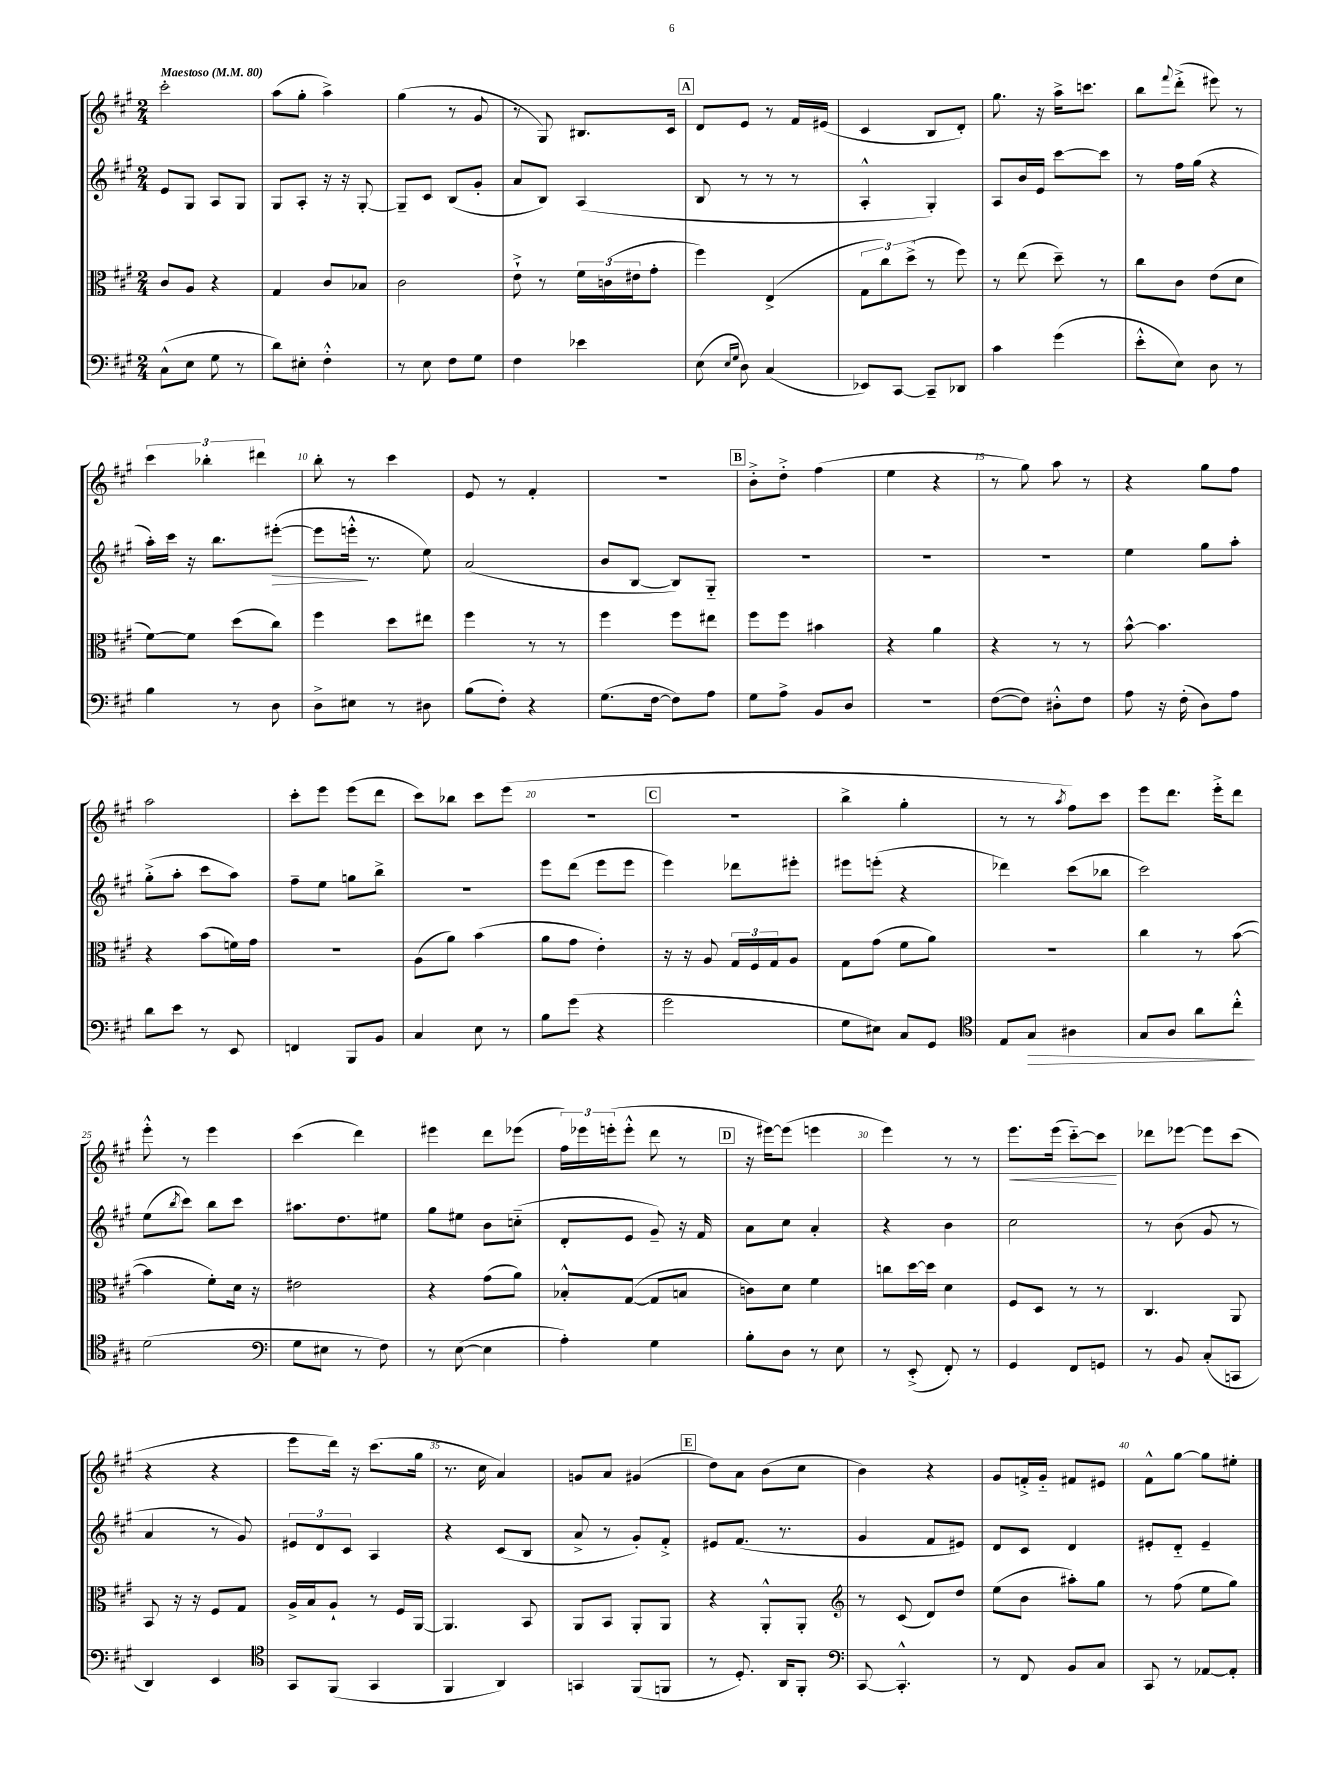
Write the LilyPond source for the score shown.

<<
\new StaffGroup <<
\new Staff = "s0" {
    \clef treble \key a \major \numericTimeSignature \time 2/4 \tempo "Maestoso" 4 = 80
    cis'''2-. |
    a''8( gis''8-. a''4->) |
    gis''4( r8 gis'8 |
    r8 gis8) bis8. cis'16 |
    \mark \markup { \box "A" } d'8 e'8 r8 fis'16 eis'16( |
    cis'4 b8 d'8-.) |
    gis''8. r16 a''16-> c'''8. |
    b''8 \appoggiatura { fis'''8 } d'''8-.->( eis'''8) r8 |
    \tuplet 3/2 { cis'''4 bes''4-. dis'''4 } |
    b''8-. r8 cis'''4 |
    e'8 r8 fis'4-. |
    R2 |
    \mark \markup { \box "B" } b'8-.-> d''8-.-> fis''4( |
    e''4 r4 |
    r8 gis''8) a''8 r8 |
    r4 gis''8 fis''8 |
    a''2 |
    cis'''8-. e'''8 e'''8( d'''8 |
    cis'''8) bes''8 cis'''8 e'''8( |
    r2 |
    \mark \markup { \box "C" } r2 |
    b''4-> gis''4-. |
    r8 r8 \acciaccatura { a''8 } fis''8) cis'''8 |
    e'''8 d'''8. e'''16-.-> d'''8 |
    e'''8-.-^ r8 e'''4 |
    cis'''4( d'''4) |
    eis'''4 d'''8 ees'''8( |
    \tuplet 3/2 { fis''16) ees'''16 e'''16-.( } e'''8-.-^ d'''8 r8 |
    \mark \markup { \box "D" } r16 eis'''16~) eis'''8( e'''4 |
    e'''4) r8 r8 |
    e'''8.\< e'''16( cis'''8~-_) cis'''8\! |
    des'''8 ees'''8~ ees'''8 cis'''8( |
    r4 r4 |
    e'''8 d'''16) r16 cis'''8.( gis''16 |
    r8. cis''16 a'4) |
    g'8 a'8 gis'4( |
    \mark \markup { \box "E" } d''8) a'8 b'8( cis''8 |
    b'4) r4 |
    gis'8 f'16-.-> gis'16-_ fis'8 eis'8 |
    fis'8-^ gis''8~ gis''8 eis''8-. \bar "|." |
}
\new Staff = "s1" {
    \clef treble \key a \major \numericTimeSignature \time 2/4
    e'8 gis8 a8 gis8 |
    gis8 a8-. r16 r16 gis8~-. |
    gis8-- cis'8 b8( gis'8-. |
    a'8 b8) a4( |
    \mark \markup { \box "A" } b8 r8 r8 r8 |
    a4-.-^ gis4-.) |
    a8 b'16 e'16 cis'''8~ cis'''8 |
    r8 fis''16 gis''16( r4 |
    a''16-.) cis'''16 r16 b''8. eis'''8~-.\>( |
    eis'''8 e'''16-.-^\! r8. e''8) |
    a'2( |
    b'8 b8~ b8) gis8-_ |
    \mark \markup { \box "B" } R2 |
    R2 |
    R2 |
    e''4 gis''8 a''8-. |
    gis''8-.->( a''8-. cis'''8 a''8) |
    fis''8-- e''8 g''8 b''8-> |
    R2 |
    e'''8 d'''8( e'''8 e'''8 |
    \mark \markup { \box "C" } e'''4) des'''8 eis'''8-. |
    eis'''8 e'''8-.( r4 |
    des'''4) cis'''8( bes''8 |
    cis'''2) |
    e''8( \acciaccatura { b''8 } cis'''8) b''8 cis'''8 |
    ais''8. d''8. eis''8 |
    gis''8 eis''8 b'8 c''8-_( |
    d'8-. e'8 gis'8--) r16 fis'16 |
    \mark \markup { \box "D" } a'8 cis''8 a'4-. |
    r4 b'4 |
    cis''2 |
    r8 b'8( gis'8 r8 |
    a'4 r8 gis'8) |
    \tuplet 3/2 { eis'8 d'8 cis'8 } a4 |
    r4 cis'8( b8 |
    a'8-> r8 gis'8-.) fis'8-.-> |
    \mark \markup { \box "E" } eis'8 fis'8.( r8. |
    gis'4 fis'8 eis'8) |
    d'8 cis'8 d'4 |
    eis'8-. d'8-_ eis'4-- \bar "|." |
}
\new Staff = "s2" {
    \clef alto \key a \major \numericTimeSignature \time 2/4
    cis'8 a8 r4 |
    gis4 cis'8 bes8 |
    cis'2 |
    e'8-!-> r8 \tuplet 3/2 { fis'16 c'16( eis'16 } gis'8-. |
    \mark \markup { \box "A" } fis''4) e4->( |
    \tuplet 3/2 { gis8 cis''8) d''8->( } r8 fis''8) |
    r8 e''8( d''8--) r8 |
    cis''8 cis'8 e'8( d'8 |
    fis'8~) fis'8 d''8( cis''8) |
    fis''4 d''8 eis''8 |
    fis''4 r8 r8 |
    fis''4 fis''8 eis''8 |
    \mark \markup { \box "B" } fis''8 fis''8 bis'4 |
    r4 a'4 |
    r4 r8 r8 |
    b'8~-^ b'4. |
    r4 b'8( f'16) gis'16 |
    R2 |
    a8( a'8) b'4( |
    a'8 gis'8 e'4-.) |
    \mark \markup { \box "C" } r16 r16 a8 \tuplet 3/2 { gis16 fis16 gis16 } a8 |
    gis8 gis'8( fis'8 a'8) |
    R2 |
    cis''4 r8 b'8~( |
    b'4 fis'8-.) d'16 r16 |
    eis'2 |
    r4 gis'8( a'8) |
    bes8-.-^ gis8~( gis8 b8 |
    \mark \markup { \box "D" } c'8) d'8 fis'4 |
    c''8 d''16~ d''16 d'4 |
    fis8 d8 r8 r8 |
    cis4. a,8 |
    b,8 r16 r16 fis8 gis8 |
    a16-> b16 a8-! r8 fis16 a,16~ |
    a,4. b,8 |
    a,8 b,8 a,8-. a,8 |
    \mark \markup { \box "E" } r4 a,8-.-^ a,8-. |
    \clef treble r8 cis'8( d'8) d''8 |
    e''8( b'8 ais''8-.) gis''8 |
    r8 fis''8( e''8 gis''8) \bar "|." |
}
\new Staff = "s3" {
    \clef bass \key a \major \numericTimeSignature \time 2/4
    cis8-^( e8 gis8 r8 |
    d'8) eis8-. fis4-.-^ |
    r8 e8 fis8 gis8 |
    fis4 ees'4 |
    \mark \markup { \box "A" } e8( \grace { e16 gis16 } d8) cis4( |
    ees,8) cis,8~ cis,8-- des,8 |
    cis'4 gis'4( |
    e'8-.-^ e8) d8 r8 |
    b4 r8 d8 |
    d8-> eis8 r8 dis8 |
    b8( fis8-.) r4 |
    gis8.( fis16~ fis8) a8 |
    \mark \markup { \box "B" } gis8 a8-> b,8 d8 |
    r2 |
    fis8~( fis8) dis8-.-^ fis8 |
    a8 r16 fis16-.( d8) a8 |
    d'8 e'8 r8 e,8 |
    f,4 b,,8 b,8 |
    cis4 e8 r8 |
    b8 gis'8( r4 |
    \mark \markup { \box "C" } gis'2 |
    gis8 eis8) cis8 gis,8 |
    \clef tenor e8 gis8\> ais4 |
    gis8 a8 a'8 cis''8-.-^\! |
    d'2( |
    \clef bass gis8 eis8 r8 fis8) |
    r8 e8~( e4 |
    a4-.) gis4 |
    \mark \markup { \box "D" } b8-. d8 r8 e8 |
    r8 e,8-.->( fis,8-.) r8 |
    gis,4 fis,8 g,8 |
    r8 b,8 cis8-.( c,8 |
    d,4) e,4 |
    \clef tenor gis,8 fis,8( gis,4 |
    fis,4 a,4) |
    g,4 fis,8( f,8 |
    \mark \markup { \box "E" } r8 d8.-.) a,16 fis,8-. |
    \clef bass cis,8~ cis,4.-.-^ |
    r8 fis,8 b,8 cis8 |
    cis,8 r8 aes,8~ aes,8-. \bar "|." |
}
>>
>>
\layout { \context { \Score \override BarNumber.break-visibility = ##(#f #t #t) barNumberVisibility = #(every-nth-bar-number-visible 5) } }
